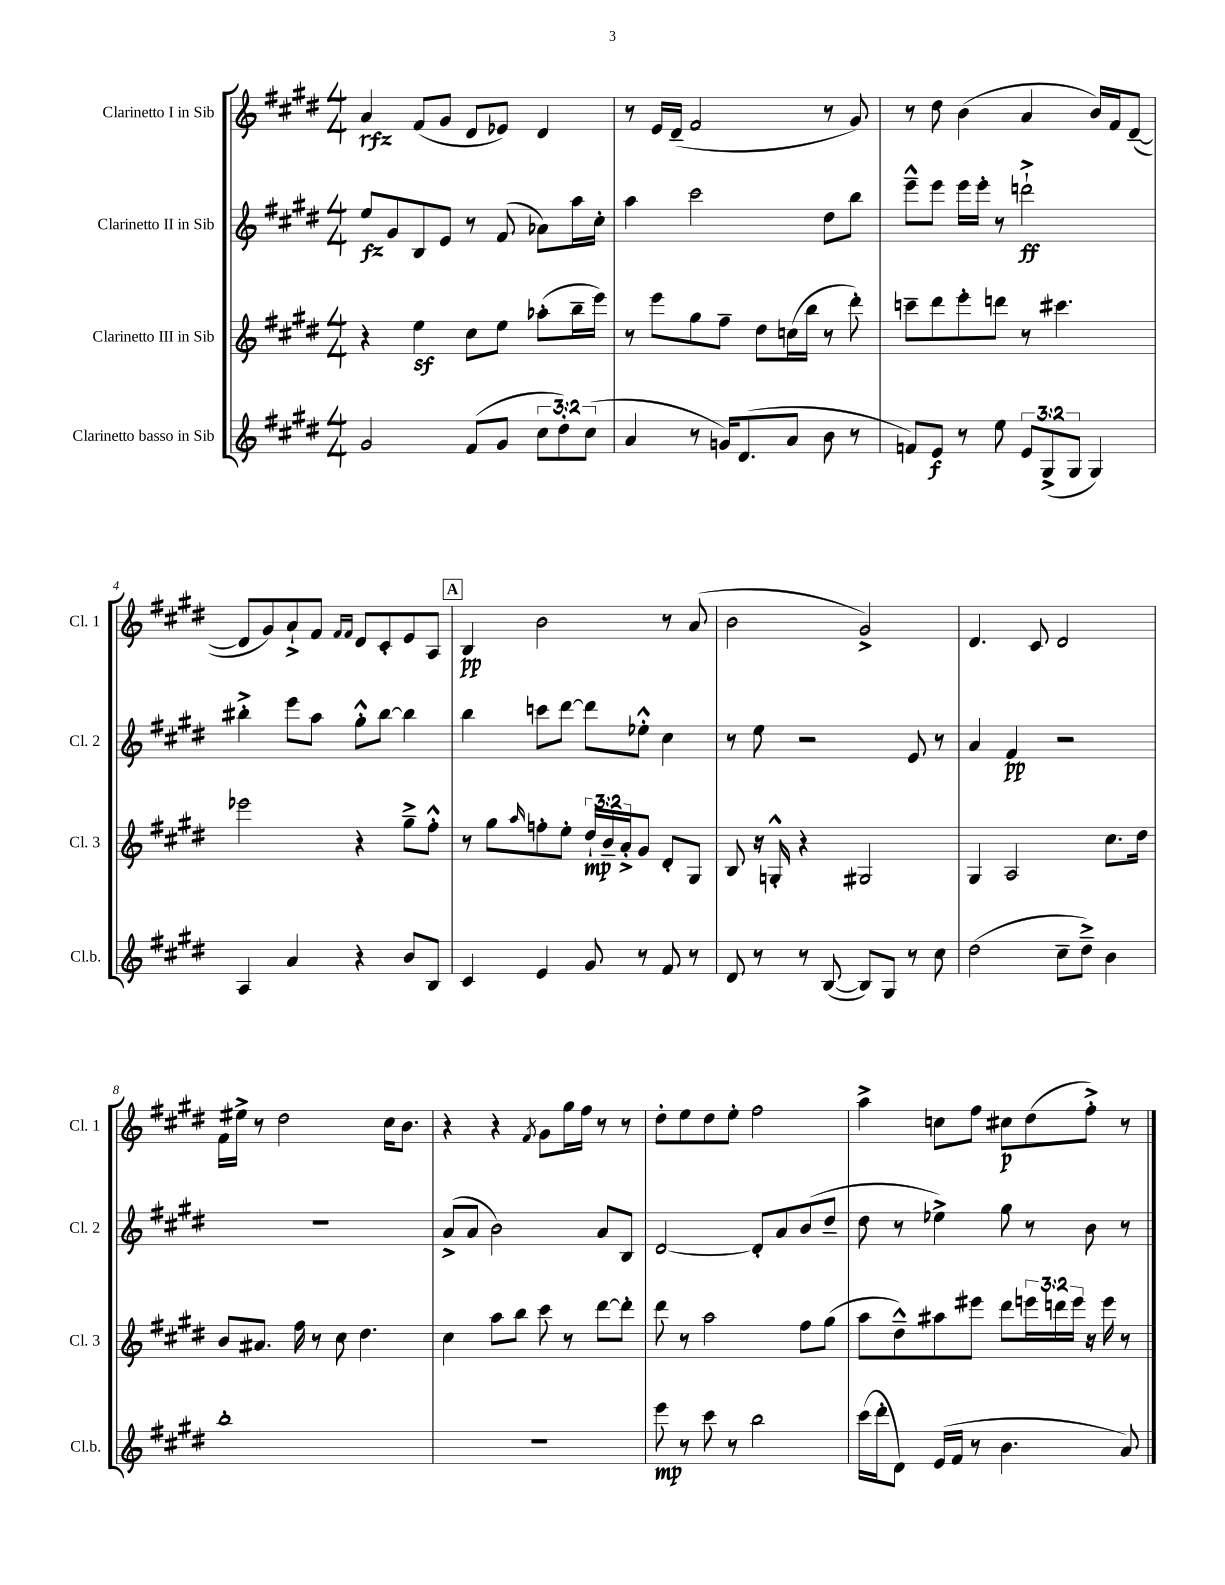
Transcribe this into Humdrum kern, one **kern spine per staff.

**kern	**kern	**kern	**kern
*staff4	*staff3	*staff2	*staff1
*clefG2	*clefG2	*clefG2	*clefG2
*k[f#c#g#d#]	*k[f#c#g#d#]	*k[f#c#g#d#]	*k[f#c#g#d#]
*M4/4	*M4/4	*M4/4	*M4/4
2g#	4r	8ee	4a
.	.	8g#	.
.	4ee	8B	(8f#
.	.	8e	8g#
(8f#	8cc#	8r	8d#
8g#	8ee	(8f#	8e-)
12cc#	(8aa-'	8a-)	4d#
12dd#')	.	.	.
.	16bb~	16aa	.
(12cc#	.	.	.
.	16eee)	16cc#'	.
=	=	=	=
4a	8r	4aa	8r
.	8eee	.	16e
.	.	.	(16d#~
8r	8gg#	2ccc#	2f#
16g)	8ff#~	.	.
(8.d#	.	.	.
.	8dd#	.	.
8a	(16cc	.	.
.	16bb	.	.
8b	8r	8dd#	8r
8r	8ddd#')	8bb	8g#)
=	=	=	=
8f)	8ccc~	8eee~^^	8r
8e	8ddd#	8eee	8dd#
8r	8eee'	16eee	(4b
.	.	16eee'	.
8ee	8ddd	8r	.
12e	8r	2ddd`^	4a
(12G#^	.	.	.
.	4.ccc#	.	.
12G#	.	.	.
4G#)	.	.	16b)
.	.	.	16f#
.	.	.	([8d#~
=	=	=	=
4A	2eee-	4bb#'^	8d#]
.	.	.	8g#)
4a	.	8eee	8a`^
.	.	8aa	8f#
.	.	.	16qqf#
.	.	.	16qqf#
4r	4r	8gg#'^^	8d#
.	.	[8bb#	8c#'
8b	8gg#~^	4bb#]	8e
8B	8ff#'^^	.	8A
=	=	=	=
4c#	8r	4bb	4B
.	8gg#	.	.
.	16qqaa	.	.
4e	8ff'	8ccc	2b
.	8ee'	[8ddd#	.
8g#	24dd#`	8ddd#]	.
.	24b~	.	.
.	24a'^	.	.
8r	8g#	8ee-'^^	.
8f#	8d#'	4cc#	8r
8r	8G#	.	(8a
=	=	=	=
8d#	8B	8r	2b
8r	16r	8ee	.
.	16G'^^	.	.
8r	4r	2r	.
([8B	.	.	.
8B])	2G#	.	2g#^)
8G#	.	.	.
8r	.	8e	.
8cc#	.	8r	.
=	=	=	=
(2dd#	4G#	4a	4.d#
.	2A	4f#	.
.	.	.	8c#
8cc#~	.	2r	2d#
8dd#~^)	.	.	.
4b	8.cc#	.	.
.	16dd#	.	.
=	=	=	=
1bb'	8b	1r	16f#
.	.	.	16ee#^
.	8.a#	.	8r
.	.	.	2dd#
.	16ff#	.	.
.	8r	.	.
.	8cc#	.	.
.	4.dd#	.	.
.	.	.	16cc#
.	.	.	8.b
=	=	=	=
1r	4cc#	(8a^	4r
.	.	8a	.
.	8aa	2b)	4r
.	8bb	.	.
.	.	.	8qf#
.	8ccc#	.	8g#
.	8r	.	16gg#
.	.	.	16ff#
.	[8ddd#	8a	8r
.	8ddd#']	8B	8r
=	=	=	=
8eee	8ddd#	[2d#	8dd#'
8r	8r	.	8ee
8ccc#	2aa	.	8dd#
8r	.	.	8ee'
2bb	.	8d#']	2ff#
.	.	8a	.
.	8ff#	(8b	.
.	(8gg#	8dd#~	.
=	=	=	=
(16ccc#	8aa	8dd#	4aa^
16ddd#'	.	.	.
8d#)	8dd#~^^)	8r	.
(16e	8aa#	4ee-^)	8cc
16f#	.	.	.
8r	8eee#	.	8ff#
4.b	8ddd#	8gg#	8cc#
.	24eee	8r	(8dd#
.	24ddd	.	.
.	24eee	.	.
.	16r	8b	8ff#'^)
.	16eee	.	.
8a)	8r	8r	8r
==	==	==	==
*-	*-	*-	*-
